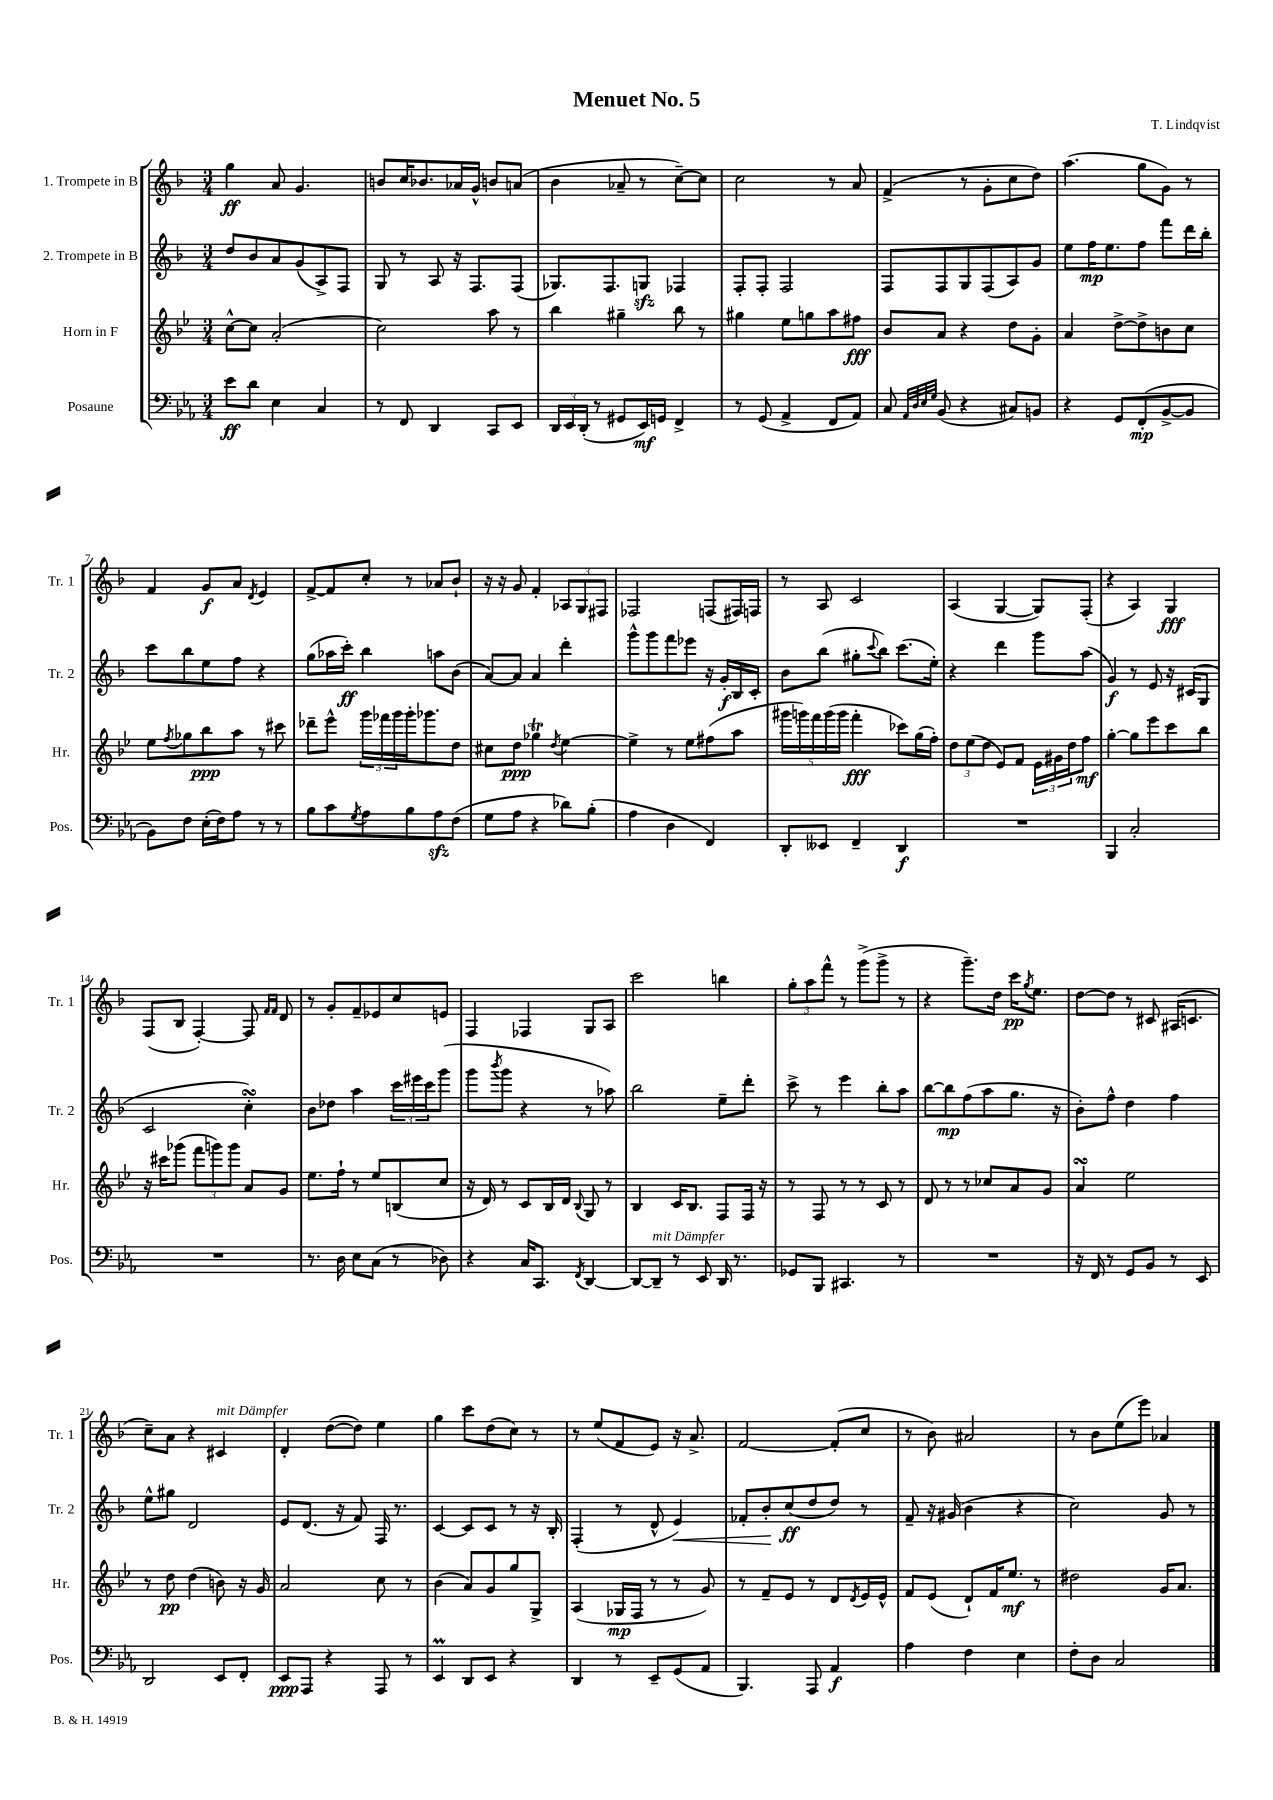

**kern	**dynam	**kern	**dynam	**kern	**dynam	**kern	**dynam
*part4	*part4	*part3	*part3	*part2	*part2	*part1	*part1
*staff4	*staff4	*staff3	*staff3	*staff2	*staff2	*staff1	*staff1
*I"Posaune	*	*I"Horn in F	*	*I"2. Trompete in B	*	*I"1. Trompete in B	*
*I'Pos.	*	*I'Hr.	*	*I'Tr. 2	*	*I'Tr. 1	*
*clefF4	*	*clefG2	*	*clefG2	*	*clefG2	*
*k[b-e-a-]	*	*k[b-e-]	*	*k[b-]	*	*k[b-]	*
*M3/4	*	*M3/4	*	*M3/4	*	*M3/4	*
=1	=1	=1	=1	=1	=1	=1	=1
8e-\L	ff	[8cc^^\L	.	8dd/L	.	4gg\	ff
8d\J	.	8cc\J]	.	8b-/	.	.	.
4E-\	.	(2a'/	.	8a/	.	8a/	.
.	.	.	.	(8g/	.	4.g/	.
4C/	.	.	.	8A^/)	.	.	.
.	.	.	.	8F/J	.	.	.
=2	=2	=2	=2	=2	=2	=2	=2
8r	.	2cc\)	.	8G/	.	8bn/L	.
8FF/	.	.	.	8r	.	16cc/K	.
.	.	.	.	.	.	8.b-X/	.
4DD/	.	.	.	8A/	.	.	.
.	.	.	.	16r	.	16a-X/L	.
.	.	.	.	8.F/L	.	16g^^/JJ	.
8CC/L	.	8aa\	.	.	.	8bn/L	.
8EE-/J	.	8r	.	(8F/J	.	(8an/J	.
=3	=3	=3	=3	=3	=3	=3	=3
24DD/LL	.	4bb-\	.	8.G-X/L)	.	4b-\	.
24EE-/	.	.	.	.	.	.	.
(24DD'/JJ	.	.	.	.	.	.	.
8r	.	.	.	.	.	.	.
.	.	.	.	8.F/	.	.	.
8GG#X/L	.	4gg#X~\	.	.	.	8a-X~/	.
16EE-/L)	mf	.	.	8Gnzz/J	.	8r	.
16GGn/JJ	.	.	.	.	.	.	.
4FF^/	.	8bb-\	.	4F-X/	.	[8cc~\L)	.
.	.	8r	.	.	.	8cc\J]	.
=4	=4	=4	=4	=4	=4	=4	=4
8r	.	4gg#X\	.	8F'/L	.	2cc\	.
(8GG/	.	.	.	8F'/J	.	.	.
4AA-^/	.	8ee-\L	.	2F/	.	.	.
.	.	8ggn\	.	.	.	.	.
8FF/L	.	8aa\	.	.	.	8r	.
8AA-/J)	.	8ff#X\J	fff	.	.	8a/	.
=5	=5	=5	=5	=5	=5	=5	=5
8C/	.	8b-/L	.	8F/L	.	(4f^/	.
32qqAA-/LLL	.	.	.	.	.	.	.
32qqD/	.	.	.	.	.	.	.
32qqE-/	.	.	.	.	.	.	.
32qqG/JJJ	.	.	.	.	.	.	.
(8BB-/	.	8a/J	.	8F/	.	.	.
4r	.	4r	.	8G/	.	8r	.
.	.	.	.	(8F/	.	8g'\L	.
8C#X/L)	.	8dd\L	.	8A/)	.	8cc\	.
8BBn/J	.	8g'\J	.	8g/J	.	8dd\J)	.
=6	=6	=6	=6	=6	=6	=6	=6
4r	.	4a/	.	8ee\L	.	(4.aa\	.
.	.	.	.	16ff\K	mp	.	.
.	.	.	.	8.ee\	.	.	.
8GG/L	.	[8dd^\L	.	.	.	.	.
(8FF'/	mp	8dd^\]	.	8ff\J	.	8gg\L	.
[8BB-^/	.	8bn\	.	8fff\L	.	8g\J)	.
8BB-/J]	.	8cc\J	.	16ddd\L	.	8r	.
.	.	.	.	16bb-'\JJ	.	.	.
!!LO:LB:g=z
=7	=7	=7	=7	=7	=7	=7	=7
8BB-\L)	.	8ee-\L	.	8ccc\L	.	4f/	.
.	.	8qff/	.	.	.	.	.
8F\J	.	8gg-X\	.	8bb-\	.	.	.
(16E-'\LL	.	8bb-\	ppp	8ee\	.	8g/L	f
16F\J)	.	.	.	.	.	.	.
8A-\J	.	8aa\J	.	8ff\J	.	8a/J	.
.	.	.	.	.	.	8qd/	.
8r	.	8r	.	4r	.	4e/	.
8r	.	8ccc#X\	.	.	.	.	.
=8	=8	=8	=8	=8	=8	=8	=8
8B-\L	.	8ddd-X~\L	.	(8gg\L	.	[8f^/L	.
8c\	.	8eee-^^\J	.	16aa-X\L	.	8f/]	.
.	.	.	.	16ccc'\JJ)	ff	.	.
8qG/	.	.	.	.	.	.	.
8A-\	.	24ggg\LL	.	4bb-\	.	8cc'/J	.
.	.	24fff-X\	.	.	.	.	.
.	.	24ggg\	.	.	.	.	.
8B-\	.	16ggg'\J	.	.	.	8r	.
.	.	8.ggg-X\	.	.	.	.	.
8A-zz\	.	.	.	8aan\L	.	8a-X/L	.
(8F\J	.	8dd\J	.	(8b-\J	.	8b-`/J	.
=9	=9	=9	=9	=9	=9	=9	=9
8G\L	.	8cc#X\L	.	[8a/L)	.	16r	.
.	.	.	.	.	.	16r	.
8A-\J	.	8dd\J	ppp	8a/J]	.	8g/	.
4r	.	4gg-XT\	.	4a/	.	4f'/	.
.	.	8qdd/	.	.	.	.	.
8d-X\L)	.	[4ee-\	.	4ddd'\	.	12A-X/L	.
.	.	.	.	.	.	12G/	.
(8B-'\J	.	.	.	.	.	.	.
.	.	.	.	.	.	12F#X/J	.
=10	=10	=10	=10	=10	=10	=10	=10
4A-\	.	4ee-^\]	.	8ggg^^\L	.	2F-X/	.
.	.	.	.	8ggg\	.	.	.
4D\	.	8r	.	8fff\	.	.	.
.	.	8ee-\L	.	8eee-X\J	.	.	.
4FF/)	.	(8ff#X\	.	16r	.	(8Fn/L	.
.	.	.	.	16g'/LL	f	.	.
.	.	8aa\J	.	16B-/	.	16F#X/L)	.
.	.	.	.	16c'/JJ	.	16Fn/JJ	.
=11	=11	=11	=11	=11	=11	=11	=11
8DD'/L	.	20ggg#X\LL	.	8b-\L	.	8r	.
.	.	20gggn\)	.	.	.	.	.
.	.	20fff\	.	.	.	.	.
8EE--X/J	.	.	.	(8bb-\J	.	8A/	.
.	.	(20ggg\	.	.	.	.	.
.	.	20ggg\JJ	.	.	.	.	.
4FF~/	.	4fff'\	fff	8gg#X'\L	.	2c/	.
.	.	.	.	8qqccc/	.	.	.
.	.	.	.	8bb-\J)	.	.	.
4DD/	f	8ccc-X\L)	.	(8.ccc\L	.	.	.
.	.	(16gg\L	.	.	.	.	.
.	.	16ff'\JJ)	.	16ee'\Jk)	.	.	.
=12	=12	=12	=12	=12	=12	=12	=12
2.r	.	12dd\L	.	4r	.	(4A/	.
.	.	(12ee-\	.	.	.	.	.
.	.	12dd\J	.	.	.	.	.
.	.	8e-/L)	.	4ddd\	.	[4G/	.
.	.	8f/J	.	.	.	.	.
.	.	24e-\LL	.	8ggg\L	.	8G/L])	.
.	.	24g#X\	.	.	.	.	.
.	.	24dd\J	.	.	.	.	.
.	.	8ff\J	mf	(8aa\J	.	(8F'/J	.
=13	=13	=13	=13	=13	=13	=13	=13
4BBB-/	.	[4gg'\	.	4g/)	f	4r	.
2C'/	.	8gg\L]	.	8r	.	4A/)	.
.	.	8eee-\	.	8e/	.	.	.
.	.	8ccc\	.	16r	.	4G/	fff
.	.	.	.	(16c#X/KL	.	.	.
.	.	8bb-\J	.	8G/J	.	.	.
!!LO:LB:g=z
=14	=14	=14	=14	=14	=14	=14	=14
2.r	.	16r	.	2c/	.	(8F/L	.
.	.	16ccc#X\KL	.	.	.	.	.
.	.	(8ggg-X\J	.	.	.	8B-/J	.
.	.	12fff\L	.	.	.	[4F'/)	.
.	.	12gggn\)	.	.	.	.	.
.	.	12ggg\J	.	.	.	.	.
.	.	8a/L	.	4ccsSSS'\)	.	8F/]	.
.	.	.	.	.	.	16qqf/LL	.
.	.	.	.	.	.	16qqf/JJ	.
.	.	8g/J	.	.	.	8d/	.
=15	=15	=15	=15	=15	=15	=15	=15
8.r	.	8.ee-\L	.	8b-\L	.	8r	.
.	.	.	.	8dd-X\J	.	8g'/L	.
16D\	.	16ff`\Jk	.	.	.	.	.
8E-\L	.	8r	.	4aa\	.	8f~/	.
(8C\J	.	8ee-/L	.	.	.	8e-X/	.
8r	.	(8Bn/	.	24ccc\LL	.	8cc/	.
.	.	.	.	24eee#X\	.	.	.
.	.	.	.	24ccc\J	.	.	.
8D-X\)	.	8cc/J	.	(8ggg\J	.	8en/J	.
=16	=16	=16	=16	=16	=16	=16	=16
4r	.	16r	.	8ggg\L	.	4F/	.
.	.	16d/)	.	.	.	.	.
.	.	.	.	8qbbb-/	.	.	.
.	.	8r	.	8ggg\J	.	.	.
16C/KL	.	8c/L	.	4r	.	4F-X/	.
8.CC/J	.	.	.	.	.	.	.
.	.	16B-/L	.	.	.	.	.
.	.	16d/JJ	.	.	.	.	.
8qFF/	.	8qqB-/	.	.	.	.	.
[4DD/	.	8G/	.	8r	.	8G/L	.
.	.	8r	.	8aa-X\)	.	8A/J	.
=17	=17	=17	=17	=17	=17	=17	=17
8DD/L_	.	4B-/	.	2bb-\	.	2ccc\	.
!LO:TX:a:i:t=mit Dämpfer	!	!	!	!	!	!	!
8DD~/J]	.	.	.	.	.	.	.
8r	.	16c/KL	.	.	.	.	.
.	.	8.B-/J	.	.	.	.	.
8EE-/	.	.	.	.	.	.	.
16DD/	.	8F/L	.	8ee~\L	.	4bbn\	.
8.r	.	.	.	.	.	.	.
.	.	16F/Jk	.	8ddd'\J	.	.	.
.	.	16r	.	.	.	.	.
=18	=18	=18	=18	=18	=18	=18	=18
8GG-X/L	.	8r	.	8ccc^\	.	12gg'\L	.
.	.	.	.	.	.	12aa\	.
8BBB-/J	.	8F/	.	8r	.	.	.
.	.	.	.	.	.	12fff^^\J	.
4.CC#X/	.	8r	.	4eee\	.	8r	.
.	.	8r	.	.	.	(8ggg^\L	.
.	.	8c/	.	8bb-'\L	.	8ggg^\J	.
8r	.	8r	.	8aa\J	.	8r	.
=19	=19	=19	=19	=19	=19	=19	=19
2.r	.	8d/	.	[8bb-\L	.	4r	.
.	.	8r	.	8bb-\]	mp	.	.
.	.	8r	.	(8ff\	.	8.ggg~\L)	.
.	.	8cc-X/L	.	8aa\	.	.	.
.	.	.	.	.	.	16dd\Jk	.
.	.	8a/	.	8.gg\J	.	16ccc\KL	pp
.	.	.	.	.	.	8qgg/	.
.	.	.	.	.	.	8.ee\J	.
.	.	8g/J	.	.	.	.	.
.	.	.	.	16r	.	.	.
=20	=20	=20	=20	=20	=20	=20	=20
16r	.	4asSsS/	.	8b-'\L)	.	[8dd\L	.
16FF/	.	.	.	.	.	.	.
8r	.	.	.	8ff^^\J	.	8dd\J]	.
8GG/L	.	2ee-\	.	4dd\	.	8r	.
8BB-/J	.	.	.	.	.	8c#X/	.
8r	.	.	.	4ff\	.	(16A#X/KL	.
.	.	.	.	.	.	8.cn/J	.
8EE-/	.	.	.	.	.	.	.
!!LO:LB:g=z
=21	=21	=21	=21	=21	=21	=21	=21
2DD/	.	8r	.	8ee^^\L	.	8cc~\L)	.
.	.	8dd\	pp	8gg#X\J	.	8a\J	.
.	.	(4dd\	.	2d/	.	4r	.
!	!	!	!	!	!	!LO:TX:a:i:t=mit Dämpfer	!
8EE-/L	.	8bn\)	.	.	.	4c#X/	.
8FF'/J	.	16r	.	.	.	.	.
.	.	16g/	.	.	.	.	.
=22	=22	=22	=22	=22	=22	=22	=22
8EE-/L	ppp	2a/	.	8e/L	.	4d'/	.
8AAA-/J	.	.	.	(8.d/J	.	.	.
4r	.	.	.	.	.	([8dd\L	.
.	.	.	.	16r	.	.	.
.	.	.	.	8f/)	.	8dd\J])	.
8AAA-/	.	8cc\	.	16F/	.	4ee\	.
.	.	.	.	8.r	.	.	.
8r	.	8r	.	.	.	.	.
=23	=23	=23	=23	=23	=23	=23	=23
4EE-M/	.	(4b-\	.	[4c/	.	4gg\	.
8DD/L	.	8a/L)	.	8c/L]	.	8ccc\L	.
8EE-/J	.	8g/	.	8c/J	.	(8dd\	.
4r	.	8gg/	.	8r	.	8cc\J)	.
.	.	8G^/J	.	16r	.	8r	.
.	.	.	.	16B-'/	.	.	.
=24	=24	=24	=24	=24	=24	=24	=24
4DD/	.	(4A/	.	(4F'/	.	8r	.
.	.	.	.	.	.	(8ee/L	.
8r	.	16G-X/LL	mp	8r	.	8f/	.
.	.	16F/JJ	.	.	.	.	.
8EE-~/L	.	8r	.	8d^^/	.	8e/J)	.
!	!	!	!	!	!LO:HP:b	!	!
(8GG/	.	8r	.	4e/)	<	16r	.
.	.	.	.	.	.	8.a^/	.
8AA-/J	.	8g/)	.	.	.	.	.
=25	=25	=25	=25	=25	=25	=25	=25
4.BBB-/)	.	8r	.	8f-X'/L	.	[2f/	.
.	.	8f~/L	.	8b-'/	.	.	.
.	.	8e-/J	.	(8cc/	[ ff	.	.
8AAA-/	.	8r	.	8dd/	.	.	.
4AA-/	f	8d/L	.	8dd/J)	.	(8f'/L]	.
.	.	8qd/	.	.	.	.	.
.	.	16e-/L	.	8r	.	8cc/J	.
.	.	16e-^^/JJ	.	.	.	.	.
=26	=26	=26	=26	=26	=26	=26	=26
4A-\	.	8f/L	.	8f~/	.	8r	.
.	.	(8e-/J	.	16r	.	8b-\)	.
.	.	.	.	(16g#X/	.	.	.
4F\	.	8d`/L)	.	4b-\	.	2a#X/	.
.	.	16f/K	.	.	.	.	.
.	.	8.ee-/J	mf	.	.	.	.
4E-\	.	.	.	4r	.	.	.
.	.	8r	.	.	.	.	.
=27	=27	=27	=27	=27	=27	=27	=27
8F'\L	.	2dd#X\	.	2cc\)	.	8r	.
8D\J	.	.	.	.	.	8b-\L	.
2C/	.	.	.	.	.	(8ee\	.
.	.	.	.	.	.	8eee\J)	.
.	.	16g/KL	.	8g/	.	4a-X/	.
.	.	8.a/J	.	.	.	.	.
.	.	.	.	8r	.	.	.
==	==	==	==	==	==	==	==
*-	*-	*-	*-	*-	*-	*-	*-
